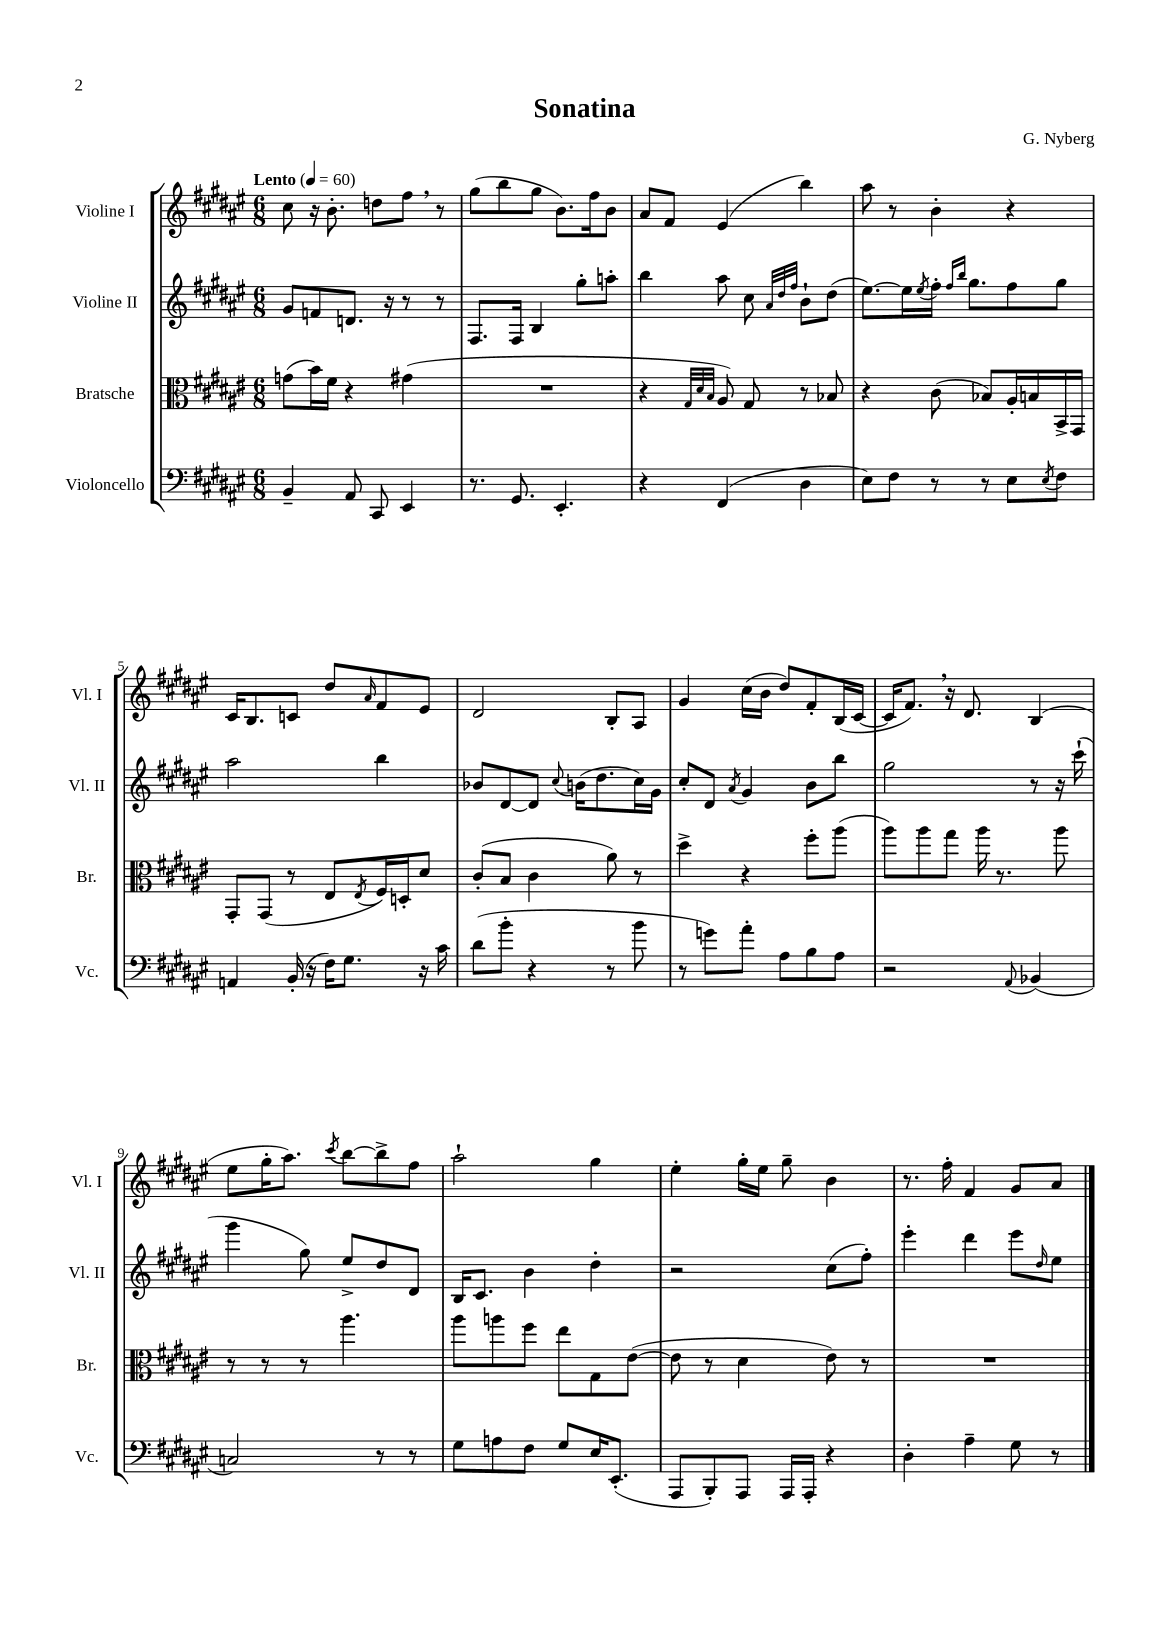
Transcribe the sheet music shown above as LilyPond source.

\header { title = "Sonatina" composer = "G. Nyberg" }
<<
\new StaffGroup <<
\new Staff = "s0" \with { instrumentName = "Violine I" shortInstrumentName = "Vl. I" } {
    \clef treble \key fis \major \numericTimeSignature \time 6/8 \tempo "Lento" 4 = 60
    cis''8 r16 b'8.-. d''8 fis''8 \breathe r8 |
    gis''8( b''8 gis''8 b'8.) fis''16 b'8 |
    ais'8 fis'8 eis'4( b''4) |
    ais''8 r8 b'4-. r4 |
    cis'16 b8. c'8 dis''8 \grace { ais'16 } fis'8 eis'8 |
    dis'2 b8-. ais8 |
    gis'4 cis''16( b'16 dis''8) fis'8-. b16( cis'16~ |
    cis'16 fis'8.) \breathe r16 dis'8. b4( |
    eis''8 gis''16-. ais''8.) \acciaccatura { cis'''8 } b''8~ b''8-> fis''8 |
    ais''2-! gis''4 |
    eis''4-. gis''16-. eis''16 gis''8-- b'4 |
    r8. fis''16-. fis'4 gis'8 ais'8 \bar "|." |
}
\new Staff = "s1" \with { instrumentName = "Violine II" shortInstrumentName = "Vl. II" } {
    \clef treble \key fis \major \numericTimeSignature \time 6/8
    gis'8 f'8 d'8. r16 r8 r8 |
    fis8. fis16 b4 gis''8-. a''8-. |
    b''4 ais''8 cis''8 \grace { ais'32 dis''32 fis''32 } b'8-! dis''8( |
    eis''8.~) eis''16 \acciaccatura { eis''8 } fis''16-. \grace { fis''16 b''16 } gis''8. fis''8 gis''8 |
    ais''2 b''4 |
    bes'8 dis'8~ dis'8 \appoggiatura { cis''8 } b'16( dis''8. cis''16) gis'16 |
    cis''8-. dis'8 \acciaccatura { ais'8 } gis'4 b'8 b''8 |
    gis''2 r8 r16 cis'''16-!( |
    gis'''4 gis''8) eis''8-> dis''8 dis'8 |
    b16 cis'8. b'4 dis''4-. |
    r2 cis''8( fis''8-.) |
    eis'''4-. dis'''4 eis'''8 \grace { dis''16 } eis''8 \bar "|." |
}
\new Staff = "s2" \with { instrumentName = "Bratsche" shortInstrumentName = "Br." } {
    \clef alto \key fis \major \numericTimeSignature \time 6/8
    g'8( b'16) fis'16 r4 gis'4( |
    R2. |
    r4 \grace { gis32 dis'32 b32 } ais8) gis8 r8 bes8 |
    r4 cis'8( bes8) ais16-. b16 b,16-> gis,16 |
    gis,8-. gis,8( r8 eis8 \acciaccatura { eis8 } fis16) d16-. dis'8 |
    cis'8-.( b8 cis'4 ais'8) r8 |
    dis''4-> r4 fis''8-. ais''8( |
    ais''8) ais''8 gis''8 ais''16 r8. ais''8 |
    r8 r8 r8 ais''4. |
    ais''8 a''8 fis''8 eis''8 gis8 eis'8~( |
    eis'8 r8 dis'4 eis'8) r8 |
    R2. \bar "|." |
}
\new Staff = "s3" \with { instrumentName = "Violoncello" shortInstrumentName = "Vc." } {
    \clef bass \key fis \major \numericTimeSignature \time 6/8
    b,4-- ais,8 cis,8 eis,4 |
    r8. gis,8. eis,4.-. |
    r4 fis,4( dis4 |
    eis8) fis8 r8 r8 eis8 \acciaccatura { eis8 } fis8 |
    a,4 b,16-.( r16 fis16) gis8. r16 cis'16 |
    dis'8( b'8-. r4 r8 b'8 |
    r8 g'8) ais'8-. ais8 b8 ais8 |
    r2 \appoggiatura { ais,8 } bes,4( |
    c2) r8 r8 |
    gis8 a8 fis8 gis8 eis16 eis,8.-.( |
    ais,,8 b,,8-.) ais,,8 ais,,16 ais,,16-. r4 |
    dis4-. ais4-- gis8 r8 \bar "|." |
}
>>
>>
